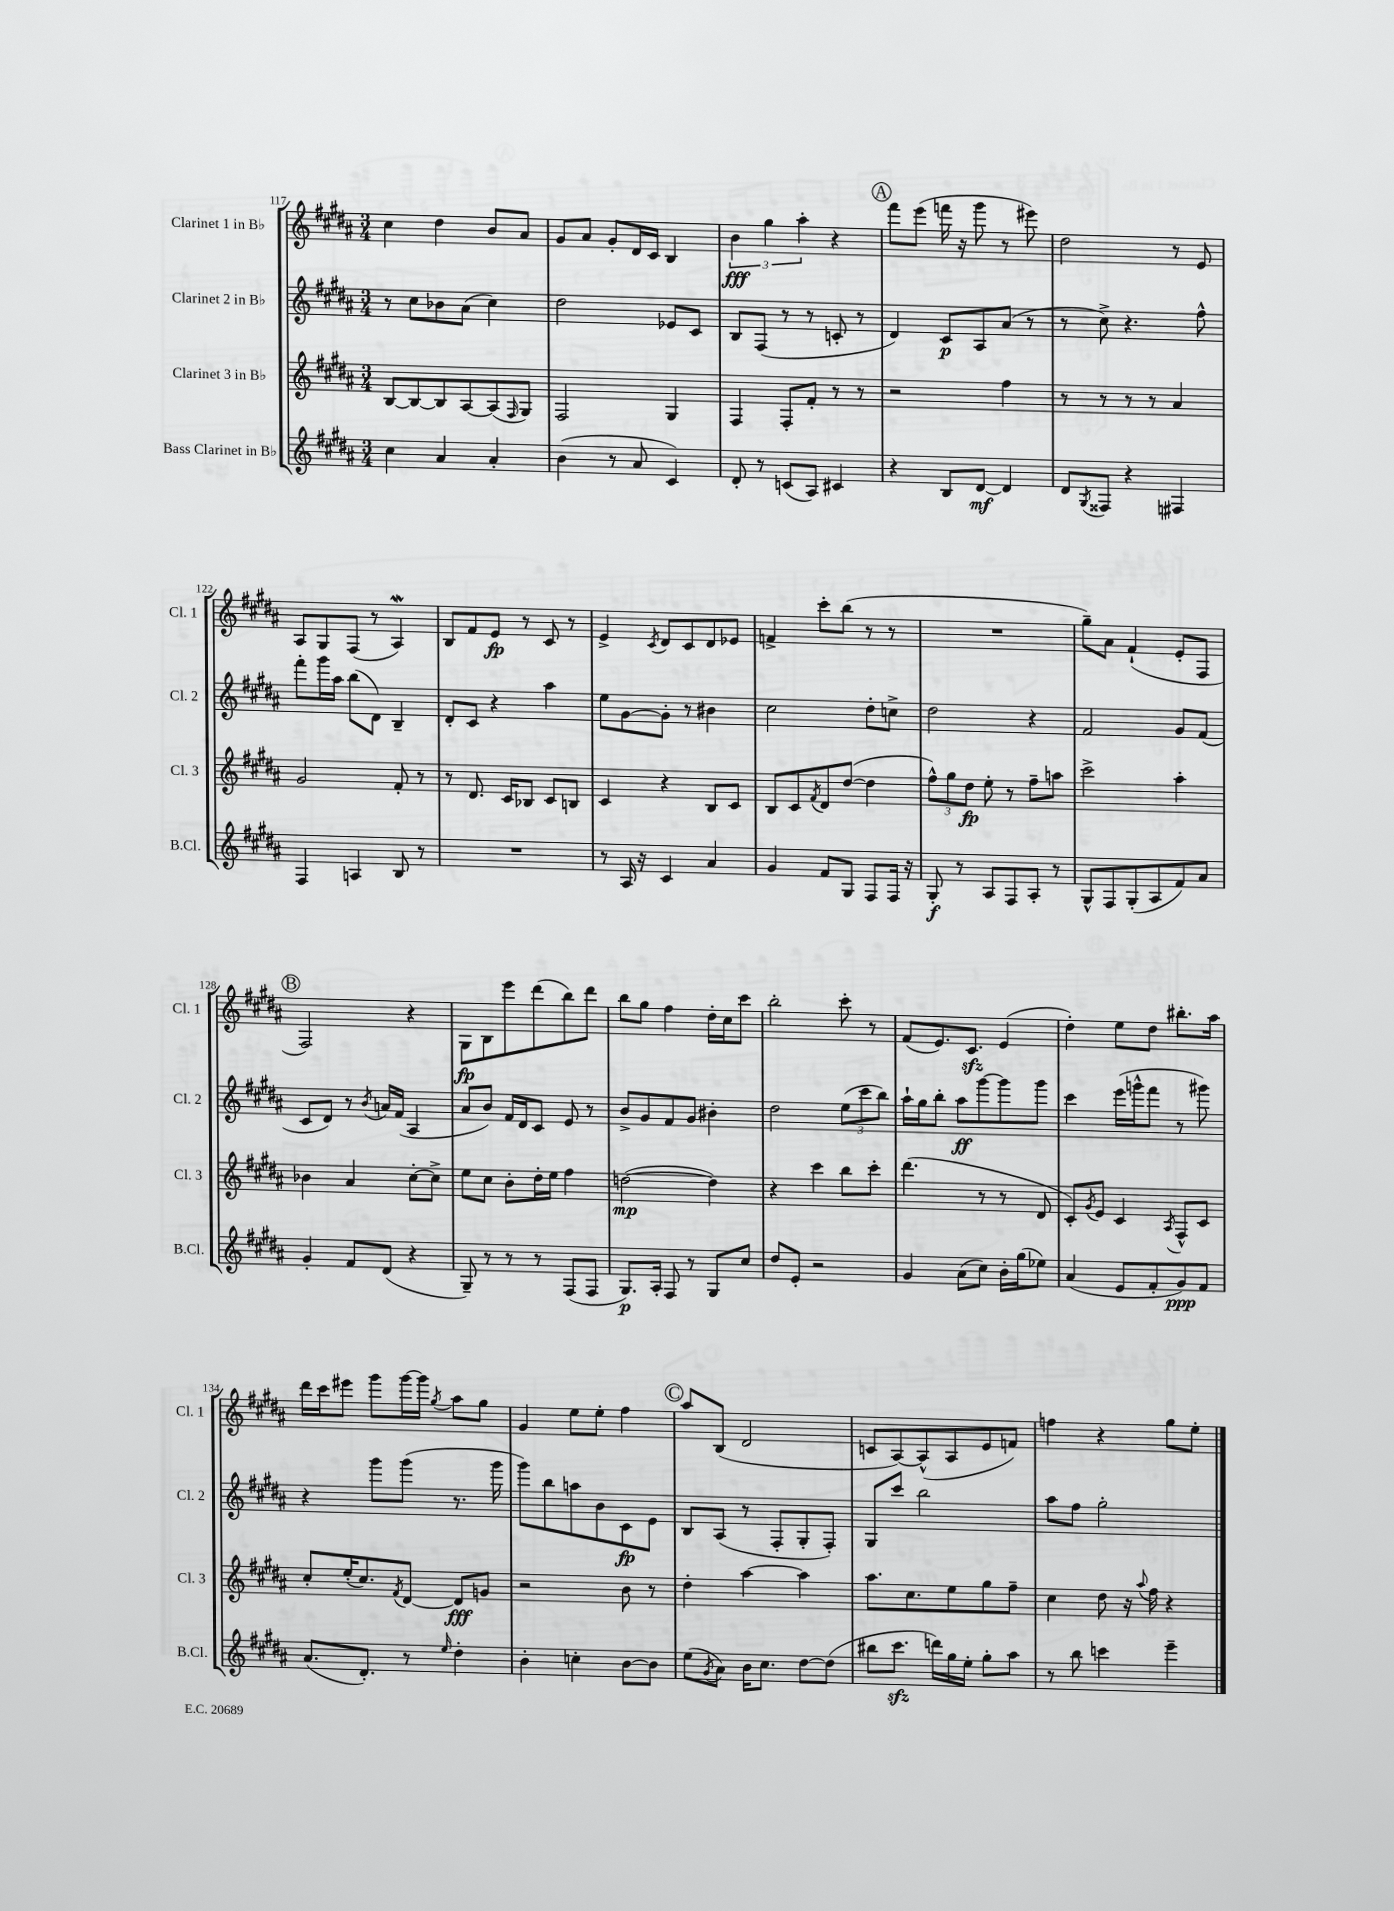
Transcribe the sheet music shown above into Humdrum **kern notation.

**kern	**kern	**kern	**kern
*staff4	*staff3	*staff2	*staff1
*clefG2	*clefG2	*clefG2	*clefG2
*k[f#c#g#d#a#]	*k[f#c#g#d#a#]	*k[f#c#g#d#a#]	*k[f#c#g#d#a#]
*M3/4	*M3/4	*M3/4	*M3/4
4cc#	[8B	8r	4cc#
.	8B_	8cc#	.
4a#	8B]	8b-	4dd#
.	[8A#	(8a#	.
4a#'	(8A#]	4cc#)	8b
.	16qqF#	.	.
.	8G#)	.	8a#
=	=	=	=
(4b	2F#	2dd#	8g#
.	.	.	8a#
8r	.	.	8g#'
8a#	.	.	16d#
.	.	.	16c#
4c#)	4G#	8e-	4B
.	.	8c#	.
=	=	=	=
8d#'	4F#	8B	6b
8r	.	(8F#	.
.	.	.	6gg#
(8c	8F#'	8r	.
.	.	.	6aa#'
8A#)	8f#'	8r	.
4c#	8r	8c'	4r
.	8r	8r	.
=	=	=	=
4r	2r	4d#)	8fff#
.	.	.	(8eee
8B	.	8c#	16fff
.	.	.	16r
[8d#	.	8A#	8ggg#
4d#]	4ff#	(8a#	8r
.	.	8r	8eee#)
=	=	=	=
8d#	8r	8r	2dd#
8qG#	.	.	.
8F##	8r	8cc#^)	.
4r	8r	4.r	.
.	8r	.	.
4F#	4a#	.	8r
.	.	8ff#^^	8e
=	=	=	=
4F#	2g#	8fff#'	8A#
.	.	16ggg#	8G#
.	.	16aa#	.
4A	.	(8bb	(8F#
.	.	8d#)	8r
8B	8f#'	4B~	4A#)
8r	8r	.	.
=	=	=	=
2.r	8r	8d#'	8B
.	8.d#	8c#	8f#
.	.	4r	8e
.	16c#	.	.
.	8B-	.	8r
.	8c#	4aa#	8c#
.	8B	.	8r
=	=	=	=
8r	4c#	8ee	4e^
16A#	.	[8g#	.
16r	.	.	.
.	.	.	8qc#
4c#	4r	8g#']	8d#
.	.	8r	8c#
4a#	8B	4b#	8d#
.	8c#	.	8e-
=	=	=	=
4g#	8B	2cc#	4f^
.	8c#	.	.
.	8qf#	.	.
8f#	8d#	.	8ccc#'
8G#	([8dd#	.	(8bb
8F#	4dd#]	8dd#'	8r
16F#	.	8cc^	8r
16r	.	.	.
=	=	=	=
8G#'	12ff#^^)	2dd#	2.r
.	12gg#	.	.
8r	.	.	.
.	12dd#	.	.
8A#	8ee'	.	.
8F#	8r	.	.
8A#'	8ff#~	4r	.
8r	8aa	.	.
=	=	=	=
8G#^^	2ccc#^	2f#	8gg#~)
8F#	.	.	8a#
(8G#'	.	.	(4f#`
8A#	.	.	.
8f#)	4aa#'	8g#	8e'
8a#	.	(8f#	8F#
=	=	=	=
4g#'	4b-	8c#	2F#)
.	.	8d#)	.
8f#	4a#	8r	.
.	.	8qb	.
(8d#	.	16a	.
.	.	(16f#	.
4r	[8cc#'	4A#	4r
.	8cc#^]	.	.
=	=	=	=
8G#~)	8ee	8a#	8G#
8r	8cc#	8b)	8B
8r	8b'	16f#	8eee
.	.	16d#	.
8r	16dd#'	8c#	(8ddd#
.	16ee	.	.
(8F#	4ff#	8e	8bb)
8F#	.	8r	8ddd#
=	=	=	=
8.G#)	([2dd	8b^	8bb
.	.	8g#	8gg#
16A#'	.	.	.
8F#	.	8f#	4ff#
8r	.	8g#	.
8G#	4dd])	4b#'	16dd#'
.	.	.	16cc#
8cc#	.	.	8ccc#
=	=	=	=
8dd#	4r	2dd#	2bb'
8e'	.	.	.
2r	4ccc#	.	.
.	8bb	(12ee	8ccc#'
.	.	12ccc#	.
.	8ccc#'	.	8r
.	.	12bb)	.
=	=	=	=
4g#	(4.ddd#	16aa#`	(8f#
.	.	16gg#	.
.	.	8bb'	8.e)
(8a#	.	8aa#	.
.	.	.	8.c#
8cc#)	8r	[8ggg#	.
16b'	8r	8ggg#]	(4e
(16gg#	.	.	.
8ee-)	8d#	8ggg#	.
=	=	=	=
(4a#	8c#')	4ccc#	4dd#')
.	8qg#	.	.
.	8e	.	.
8e	4c#	(16eee	8ee
.	.	16ggg^^	.
8f#'	.	8fff#	8dd#
.	8qA#	.	.
8g#)	8F#^^	8r	8.bb#'
8f#	8c#	8ggg#)	.
.	.	.	16aa#
=	=	=	=
(8.a#	8cc#'	4r	16ddd#
.	.	.	16ccc#
.	(16ee'	.	8eee#
8.d#')	8.cc#)	.	.
.	.	8ggg#	8ggg#
.	8qf#	.	.
8r	[8d#	(8ggg#	[16ggg#
.	.	.	16ggg#]
16qqee	.	.	8qgg#
4dd#'	8d#]	8.r	8aa#
.	8g	.	8gg#
.	.	16ggg#	.
=	=	=	=
4b'	2r	8ggg#)	4g#
.	.	8bb	.
4cc'	.	8aa	8ee
.	.	8b	8ee'
[8b	8b	8c#	4ff#
8b]	8r	8e	.
=	=	=	=
(8ee	4dd#'	8B	8aa#
8qg#	.	.	.
8a#)	.	(8A#	(8B
16b	[4aa#	8r	2d#
8.cc#	.	.	.
.	.	8F#'	.
[8dd#	4aa#]	8G#'	.
(8dd#]	.	8F#')	.
=	=	=	=
8bb#	8.aa#	8G#	8c
8.ccc#	.	8ccc#	[8A#)
.	8.cc#	.	.
.	.	2bb	(8A#^^]
16ddd)	.	.	.
16gg#	8ee	.	8A#
16ee'	.	.	.
8gg#'	8gg#	.	8e
8aa#	8ff#~	.	8f)
=	=	=	=
8r	4cc#	8aa#	4ff
8bb	.	8ff#	.
4ccc	8dd#	2gg#'	4r
.	16r	.	.
.	8qqaa#	.	.
.	16ff#	.	.
4eee~	4r	.	8gg#
.	.	.	8ee'
==	==	==	==
*-	*-	*-	*-
